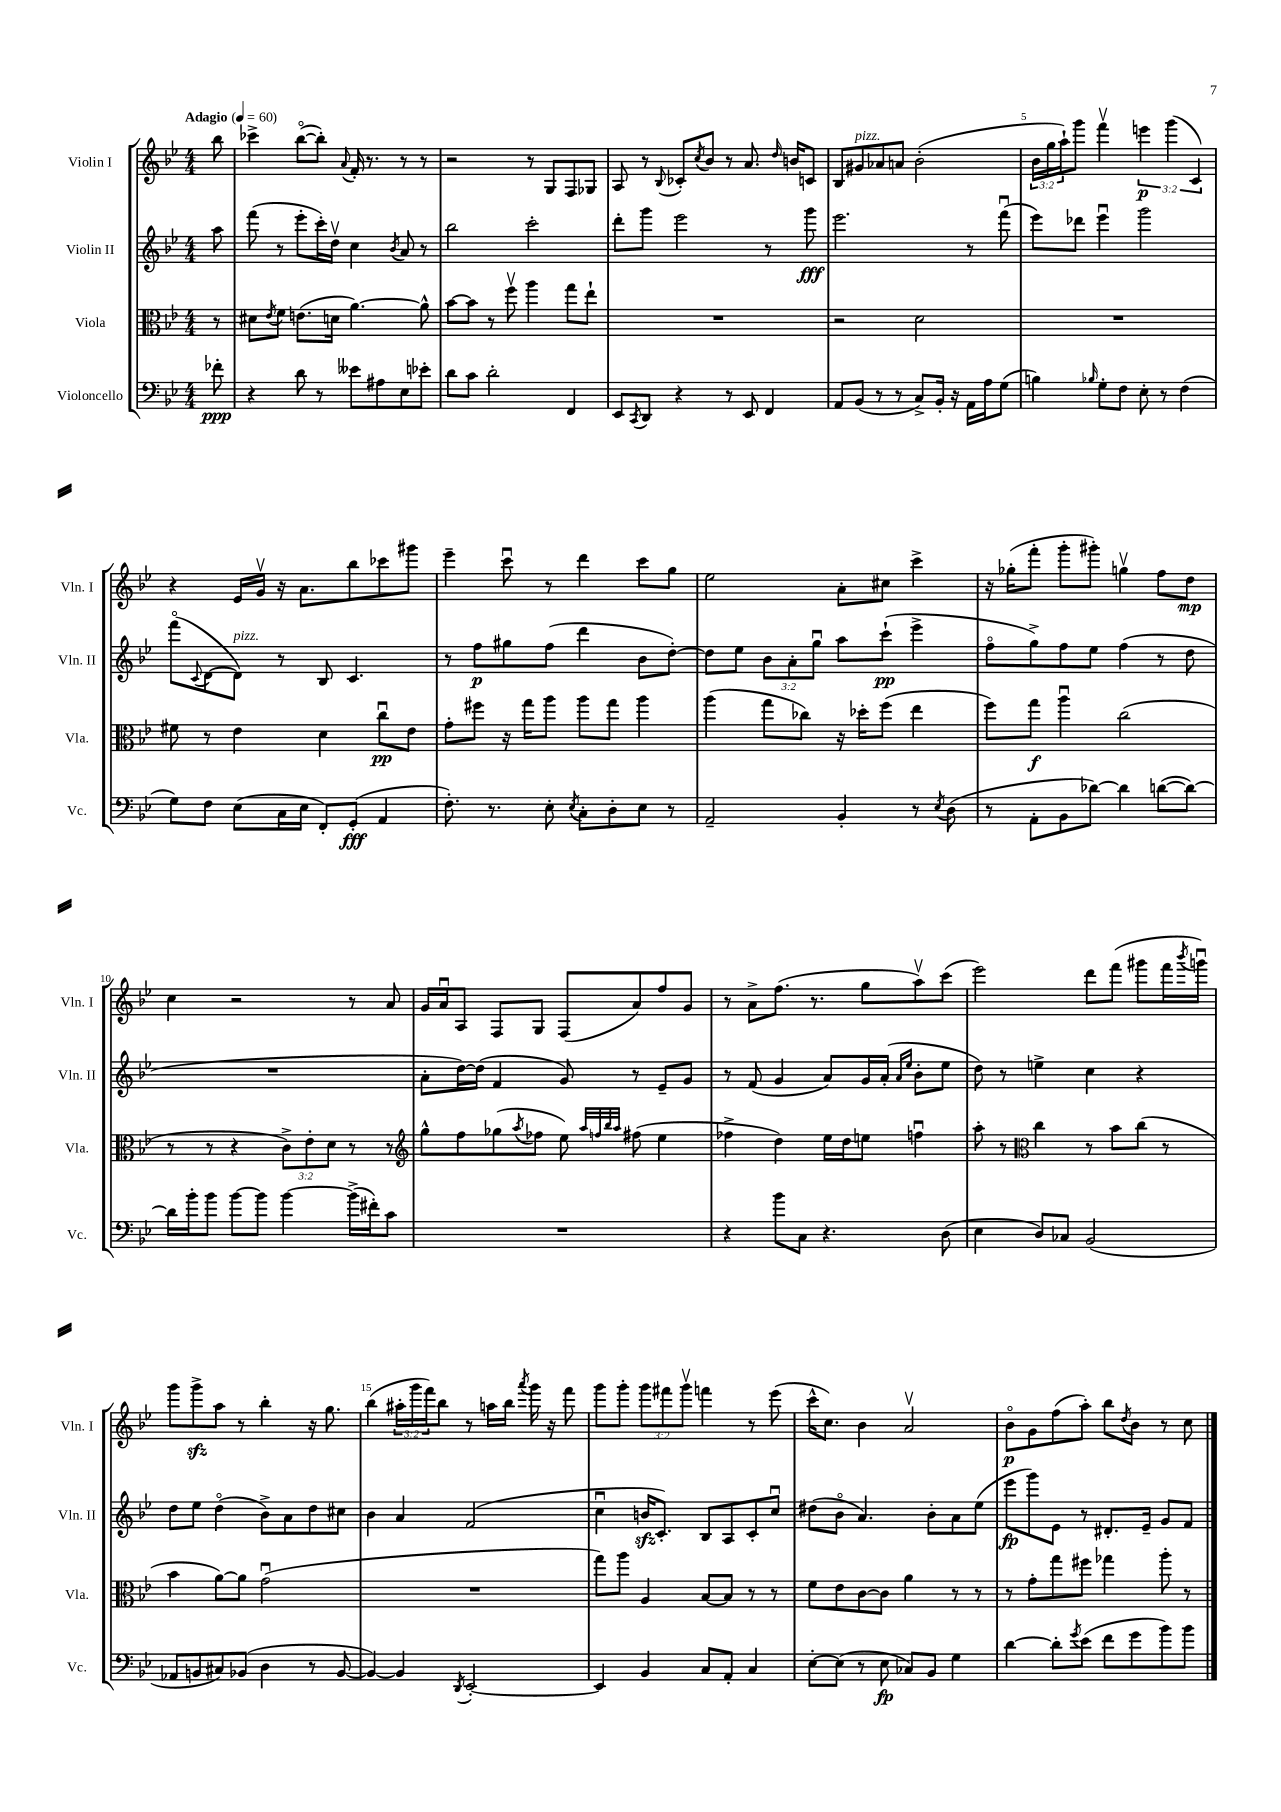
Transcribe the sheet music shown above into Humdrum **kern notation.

**kern	**kern	**kern	**kern
*staff4	*staff3	*staff2	*staff1
*clefF4	*clefC3	*clefG2	*clefG2
*k[b-e-]	*k[b-e-]	*k[b-e-]	*k[b-e-]
*M4/4	*M4/4	*M4/4	*M4/4
*MM60	*MM60	*MM60	*MM60
8f-'\	8r	8aa\	8bb-\
=	=	=	=
4r	8d#\L	(8fff\	4ccc-^\
.	8qe-/	.	.
.	8f\J	8r	.
8d\	(8.e\L	8eee-'\L	([8bb-o\L
8r	.	16ccc'\L)	8bb-'\]J)
.	16d\Jk	16ddv\JJ	.
.	.	.	8qqa/
8e--\L	[4.a\)	4cc\	16f'/
.	.	.	8.r
8A#\	.	.	.
.	.	8qb-/	.
8E-\	.	8a/	8r
8e-'\J	8a^^\]	8r	8r
=	=	=	=
8d\L	[8b-\L	2bb-\	2r
8c\J	8b-\]J	.	.
2d'\	8r	.	.
.	8ffv\	.	.
.	4aa\	2ccc'\	8r
.	.	.	8G/L
4FF/	8gg\L	.	8F/
.	8ee-`\J	.	8G-/J
=	=	=	=
8EE-/L	1r	8ddd'\L	8A/
8qCC/	.	.	.
8DD/J	.	8ggg\J	8r
.	.	.	8qqB-/
4r	.	2eee-\	8c-'/L
.	.	.	8qcc/
.	.	.	8b-/J
8r	.	.	8r
8EE-/	.	.	8.a/
4FF/	.	8r	.
.	.	.	16qqdd/
.	.	.	16b/LK
.	.	8ggg\	8c/J
=	=	=	=
8AA/L	2r	2.eee-\	8B-/L
(8BB-/J	.	.	8g#/
8r	.	.	8a-/
8r	.	.	8a/J
8C^/L)	2d\	.	(2b-'\
16BB-'/Jk	.	.	.
16r	.	.	.
16AA\LL	.	8r	.
16A\J	.	.	.
(8G\J	.	(8fffu\	.
=	=	=	=
4B\)	1r	8eee-\L)	24b-\LL
.	.	.	24gg\
.	.	.	24aa`\J)
.	.	8ddd-\J	8ggg\J
16qqB-/	.	.	.
8G'\L	.	4eee-u\	4fffv\
8F\J	.	.	.
8E-'\	.	2ggg\	6eee\
8r	.	.	.
.	.	.	(6ggg\
(4F\	.	.	.
.	.	.	6c/)
=	=	=	=
8G\L)	8f#\	(8fffo\L	4r
.	.	8qqc/	.
8F\J	8r	[8d\	.
(8E-\L	4e-\	8d\]J)	16e-/LL
.	.	.	16gv/JJ
16C\L	.	8r	16r
16E-\JJ	.	.	8.a\L
8FF'/L)	4d\	8B-/	.
(8GG'/J	.	4.c/	8bb-\
4AA/	8ccu\L	.	8ccc-\
.	8e-\J	.	8ggg#\J
=	=	=	=
8.F'\)	8g'\L	8r	4eee-~\
.	8ff#\J	8ff\L	.
8.r	.	.	.
.	16r	8gg#\	8cccu\
.	16gg\LK	.	.
8E-'\	8aa\J	(8ff\J	8r
8qE-/	.	.	.
8C'\L	8aa\L	4ddd\	4ddd\
8D'\	8gg\J	.	.
8E-\J	4aa\	8b-\L	8ccc\L
8r	.	[8dd'\J)	8gg\J
=	=	=	=
2AA~/	(4aa\	8dd\]L	2ee-\
.	.	8ee-\J	.
.	8gg\L	12b-\L	.
.	.	12a'\	.
.	8cc-\J)	.	.
.	.	12ggu\J	.
4BB-'/	16r	8aa\L	8a'\L
.	16dd-'\LK	.	.
.	(8ff\J	(8ccc`\J	8cc#\J
8r	4ee-\	4eee-^\	4ccc^\
8qE-/	.	.	.
(8D\	.	.	.
=	=	=	=
8r	8ff\L)	8ffo\L	16r
.	.	.	(16gg-'\LK
8AA'\L	8gg\J	8gg^\)	8fff'\J
8BB-\	4aau\	8ff\	8ggg'\L
[8d-\J)	.	8ee-\J	8ggg#'\J)
4d-\]	(2cc\	(4ff\	4ggv\
([8d\L	.	8r	8ff\L
8d\_J)	.	8dd\	8dd\J
=	=	=	=
16d\]LL	8r	1r	4cc\
16b-'\J	.	.	.
8b-\J	8r	.	.
[8b-\L	4r	.	2r
8b-\]J	.	.	.
[4b-\	12c^\L)	.	.
.	12e-'\	.	.
.	12d\J	.	.
(16b-^\]LL	8r	.	8r
16f#'\J)	.	.	.
8c\J	8r	.	8a/
=	=	=	=
*	*clefG2	*	*
1r	8gg^^\L	8a'\L	16g/LL
.	.	.	16au/J
.	8ff\	[16dd\L)	8A/J
.	.	(16dd\]JJ	.
.	(8gg-\	4f/	8F/L
.	8qaa/	.	.
.	8ff-\J	.	8G/J
.	8ee-\)	8g/)	(8F/L
.	32qqaa/LLL	.	.
.	32qqff/	.	.
.	32qqbb-/	.	.
.	32qqaa/JJJ	.	.
.	(8ff#\	8r	8a/)
.	4ee-\	8e-~/L	8ff/
.	.	8g/J	8g/J
=	=	=	=
4r	4ff-^\	8r	8r
.	.	(8f/	8a^\L
8b-\L	4dd\)	4g/	(8.ff\J
8C\J	.	.	.
.	.	.	8.r
4.r	16ee-\LL	8a/L)	.
.	16dd\J	.	.
.	8ee\J	16g/L	8gg\L
.	.	(16a'/JJ	.
.	.	16qqa/LL	.
.	.	16qqee-/JJ	.
.	4ffu\	8b-'\L	8aav\)
(8D\	.	8ee-\J	(8ccc\J
=	=	=	=
4E-\	8aa'\	8dd\)	2eee-\)
.	8r	8r	.
*	*clefC3	*	*
8D/L)	4cc\	4ee^\	.
8C-/J	.	.	.
(2BB-/	8r	4cc\	8ddd\L
.	8b-\L	.	(8fff\J
.	(8cc\J	4r	8ggg#\L
.	8r	.	16fff\L
.	.	.	8qbbb-/
.	.	.	16gggu\JJ)
=	=	=	=
8AA-/L	4b-\	8dd\L	8ggg\L
8BB/	.	8ee-\J	8ggg^\
8C#/)	[8a\L)	(4ddo\	8aa\J
(8BB-/J	8a\]J	.	8r
4D\	(2gu\	8b-^\L)	4bb-'\
.	.	8a\	.
8r	.	8dd\	16r
.	.	.	8.gg\
[8BB-/	.	8cc#\J	.
=	=	=	=
4BB-/_)	1r	4b-\	(4bb-\
4BB-/]	.	4a/	24aa#'\LL
.	.	.	24ggg\
.	.	.	24fff\J)
.	.	.	8bb-\J
8qDD/	.	.	.
[2EE-'/	.	(2f/	8r
.	.	.	16aa\LL
.	.	.	16bb-\JJ
.	.	.	8qaaa/
.	.	.	16ggg\
.	.	.	16r
.	.	.	8fff\
=	=	=	=
4EE-/]	8gg\L)	4ccu\	8ggg\L
.	8aa\J	.	8ggg'\J
4BB-/	4A/	16b/LK	12ggg\L
.	.	8.c'/J)	.
.	.	.	12fff#\
.	.	.	12gggv\J
8C/L	[8B-/L	8B-/L	4fff\
8AA'/J	8B-/]J	8A/	.
4C/	8r	8c'/	8r
.	8r	8ccu/J	(8eee-\
=	=	=	=
[8E-'\L	8f\L	(8dd#\L	16ccc^^\LK
.	.	.	8.cc\J)
(8E-\]J	8e-\	8b-o\J	.
8r	[8c\	4.a/)	4b-\
8E-\	8c\]J	.	.
8C-/L)	4a\	.	2av/
8BB-/J	.	8b-'\L	.
4G\	8r	8a\	.
.	8r	(8ee-\J	.
=	=	=	=
[4d\	8r	8eee-\L	8b-o\L
.	8g'\L	8ggg\)	8g\
8d'\]L	8gg\	8e-\J	(8ff\
8qg/	.	.	.
(8e-\J	8ff#\J	8r	8aa'\J)
8f\L	4gg-\	8.d#'/L	8bb-\L
.	.	.	8qdd/
8g\	.	.	8b-\J
.	.	16e-~/Jk	.
8b-\)	8aa'\	8g/L	8r
8b-\J	8r	8f/J	8cc\
==	==	==	==
*-	*-	*-	*-
